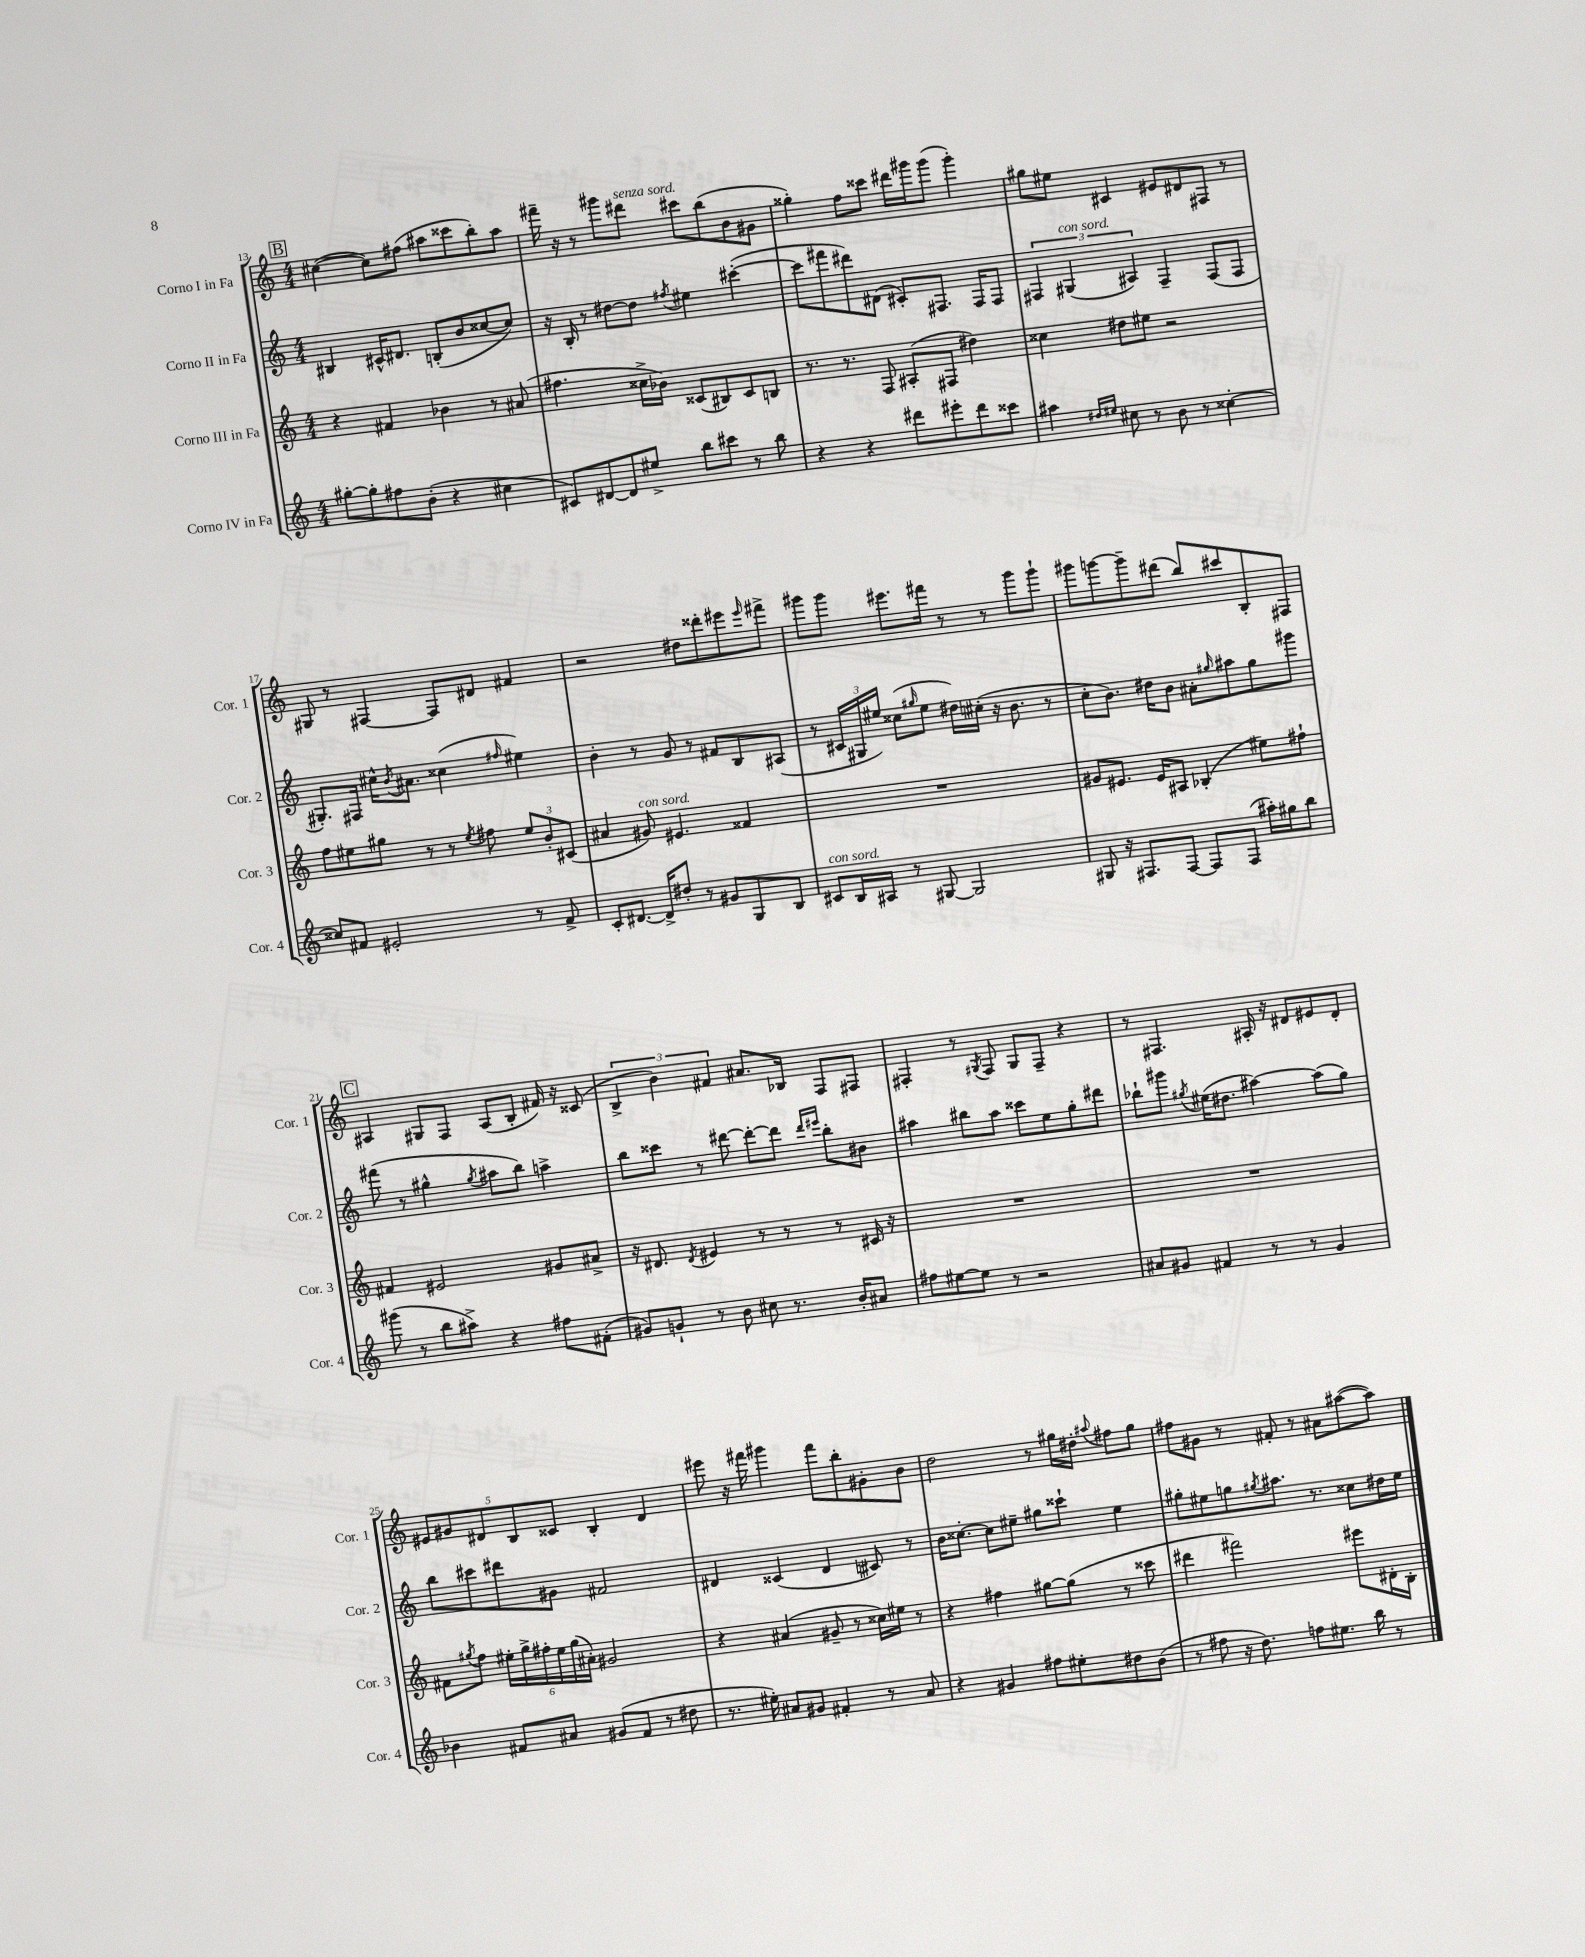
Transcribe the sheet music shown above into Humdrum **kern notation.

**kern	**kern	**kern	**kern
*part4	*part3	*part2	*part1
*staff4	*staff3	*staff2	*staff1
*I"Corno IV in Fa	*I"Corno III in Fa	*I"Corno II in Fa	*I"Corno I in Fa
*I'Cor. 4	*I'Cor. 3	*I'Cor. 2	*I'Cor. 1
*clefG2	*clefG2	*clefG2	*clefG2
*k[]	*k[]	*k[]	*k[]
*M4/4	*M4/4	*M4/4	*M4/4
!!LO:REH:place=s1:t=B
=13	=13	=13	=13
[8gg#X'\L	4r	4B#X/	([4cc#X\
8gg#'\]	.	.	.
8ff#X\	4f#X/	16c#X^^/KL	8cc#\L])
.	.	8.d#X/J	.
(8b'\J	.	.	(8ff#X\J
4r	4b-X\	(8Bn'/L	8aa#X\L
.	.	8b/	8ccc##X\
4cc#X\	8r	[8cc##X/	8bb'\)
.	(8a#X/	8cc##/J])	8aa#\J
=14	=14	=14	=14
8c#X/L)	4.ff#X\	16r	16fff#X~\
.	.	16B'/	16r
[8d#X/	.	8r	8r
8d#/]	.	[8dd#X\L	8ggg#X\L
!	!	!	!LO:TX:a:i:t=senza sord.
8ee#X^/J	16cc##X^\LL	8dd#\J]	8ddd#X\J
.	16b-X\JJ)	.	.
.	.	8qff#X/	.
8bb\L	(8c##X/L	4ee#X\	8ccc#X\L
8ccc#X\J	8B#X/)	.	(8bb\
8r	8c##/	([4ccc#X'\	8b\
8bb\	8Bn/J	.	8g#X\J
=15	=15	=15	=15
4r	8.r	8ccc#\L]	4gg##X'\)
.	.	8fff#X\	.
.	8.r	.	.
4r	.	8ddd#X\)	8ff\L
.	8F/	(8d#X\J	8ccc##X\J
8ddd#X\L	(8A#X'/L	8c#X'/L)	16ddd#X\LL
.	.	.	16ggg#X\J
8eee#X'\	8F#X/J	8.F#X/J	(8ggg#\J
8ddd#\	4dd#X\)	.	4ggg#'\)
.	.	16F#/KL	.
8ccc##X\J	.	8F#/J	.
=16	=16	=16	=16
4aa#X\	4cc##X\	6F#X/	8gg#X\L
.	.	.	8ee#X\J
!	!	!LO:TX:a:i:t=con sord.	!
.	.	(6G#X/	.
16qqdd#X/LL	.	.	.
16qqee#X/JJ	.	.	.
8cc#X\	8dd#X\L	.	4c#X/
.	.	6A#X/)	.
8r	8ee#X\J	.	.
8b\	2r	4F#~/	8e#X/L
8r	.	.	8d#X/
[4cc##X'\	.	(8F#/L	8F#X/J
.	.	8F#/J	8r
!!LO:LB:g=z
=17	=17	=17	=17
8cc##X/L]	8ff\L	8.G#X'/L)	8G#X/
8f#X/J	8ee#X\	.	8r
.	.	16F#X/Jk	.
2e#X'/	8gg#X\J	16cc#X^^\KL	[4F#X/
.	.	8qb/	.
.	.	8.a#X\J	.
.	8r	.	.
.	8r	(4cc##X\	8F#/L]
.	8qee#/	.	.
.	8ff#X\	.	8d#X/J
.	.	16qqff#X/	.
8r	12ee#/L	4ee#X\)	4f#X/
.	12b'/	.	.
8f#^/	.	.	.
.	(12c#X/J	.	.
=18	=18	=18	=18
8c'/L	4a#X/	4b'\	2r
[8.d#X/J	.	.	.
!	!LO:TX:a:i:t=con sord.	!	!
.	8g#X/)	8r	.
16d#^/KL]	.	.	.
8dd#X'/J	4.e#X/	8g/	.
8r	.	8r	8dd#X\L
8g#X/L	.	8f#X/L	8ddd##X'\
8G/	4f##X/	8B/	8eee#X\
.	.	.	16qqeee#/
8B/J	.	(8A#X/J	8fff#X^\J
=19	=19	=19	=19
!LO:TX:a:i:t=con sord.	!	!	!
8c#X/L	1r	8r	8ggg#X\L
16B/L	.	24c#X/LL	8ggg#\J
.	.	24G#X/	.
16A#X/JJ	.	.	.
.	.	24ee#X/JJ)	.
8r	.	(8cc##X\L	8.eee#X\L
.	.	16qqgg#X/	.
[8G#X/	.	8ee#\J	.
.	.	.	16fff#X\Jk
2G#/]	.	16dd#X\LL)	8r
.	.	(16cc#X'\JJ	.
.	.	16r	8r
.	.	8.b\	.
.	.	.	8ggg#\L
.	.	8r	8ggg#`\J
=20	=20	=20	=20
8G#X/	8g#X/L	8cc'\L	8ggg#X\L
16r	8.e#X/J	8.b\J)	[8gggn\
8.F#X/L	.	.	.
.	.	.	8ggg~\]
.	16e#/KL	16dd#X\KL	.
[8F#/J	8A#X/J	8b\J	(8ddd#X\J
8F#/L]	(4B-X'/	8a#X'\L	8bb/L)
.	.	16qqgg#X/	.
(8F#/J	.	8aa#X\	8ccc#X/
16aa#X'\LL)	8ee#X\L)	8gg#\	8B'/
16gg#X\J	.	.	.
8bb\J	8ff#X`\J	8ggg#X\J	8F#X/J
!!LO:LB:g=z
!!LO:REH:place=s1:t=C
=21	=21	=21	=21
(8ggg#X\	4f#X/	(8fff#X\	4A#X/
8r	.	8r	.
8bb\L	2e#X/	4gg#X^^\	8G#X/L
8aa#X^\J)	.	.	8F/J
.	.	8qgg#/	.
4r	.	8aa#X\L	(8A#/L
.	.	8bb\J)	8B'/J
8ff#X\L	8g#X/L	4aan^\	16f#X/)
.	.	.	16r
(8f#X'\J	8a#X^/J	.	(8c##X/
=22	=22	=22	=22
8g#X/L)	16r	8bb\L	6B^/
.	8.d#X/	.	.
8gn`/J	.	8ccc##X\J	.
.	.	.	6b\)
.	8qd#/	.	.
8r	4e#X/	8r	.
.	.	.	6f#X/
8b\	.	[8ddd#X\	.
8cc#X\	8r	8ddd#'\L_	8.a#X/L
8.r	8r	8ddd#\J]	.
.	.	.	16B-X/Jk
.	.	16qqddd#/LL	.
.	.	16qqeee#X/JJ	.
.	8r	8bb'\L	8F/L
16b'/KL	.	.	.
8a#X/J	16c#X/	8b#X\J	8F#X/J
.	16r	.	.
=23	=23	=23	=23
8ff#X\L	1r	4aa#X\	4F#X'/
[8ee#X\	.	.	.
8ee#\J]	.	8bb#X\L	8r
.	.	.	8qG#X/
8r	.	8aa#\J	8F#/
2r	.	8ccc##X\L	8G#/L
.	.	8ee\	8F#~/J
.	.	8gg'\	4r
.	.	8ddd#X\J	.
=24	=24	=24	=24
8a#X/L	1r	8bb-X`\L	8r
8g#X/J	.	8ggg#X\J	4.F#X/
.	.	8qgg#X/	.
4f#X/	.	(16ee#X\KL	.
.	.	8.dd#X\J	.
8r	.	[4aa#X\)	16A#X'/
.	.	.	16r
8r	.	.	8d#X/L
4g#/	.	(8aa#\L]	8e#X/
.	.	8gg#\J)	8d#'/J
!!LO:LB:g=z
=25	=25	=25	=25
4b-X\	8f#X\L	8bb\L	10e#X/L
.	.	.	10g#X/
.	8qgg#X/	.	.
.	8ff\J	8ccc#X\	.
.	.	.	10d#X/
8f#X/L	24ee#X'\LL	8ddd#X\	.
.	24gg#^\	.	.
.	.	.	10B/
.	24ff#X'\	.	.
8a#X/J	24ee#\	8g#X\J	.
.	.	.	10c##X/J
.	(24gg#\	.	.
.	24a#X'\JJ)	.	.
(8g#X/L	2g#X/	2f#X/	4B'/
8f#/J	.	.	.
8r	.	.	4d#/
8dd#X\	.	.	.
=26	=26	=26	=26
8.r	4r	4d#X/	8eee#X\
.	.	.	16r
16ee#X'\)	.	.	16fff#X\
8a#X/L	(4a#X/	(4c##X/	4ggg#X\
8g#X/J	.	.	.
4f#X'/	8g#X~/	4d#/	8fff#\L
.	8r	.	8bb'\
8r	16cc##X\LL)	8c#X/)	8g#X'\
.	16ee#X\JJ	.	.
8a#/	8r	8r	8b\J
=27	=27	=27	=27
4r	4r	16b\KL	2dd\
.	.	[8.cc##X'\J	.
4g#X/	4ff#X\	8cc##\L]	.
.	.	8ee#X~\J	.
8ff#X\L	[8gg#X\L	8gg#X\L	8r
8ee#X'\	(8gg#\J]	8ccc##X`\J	16gg#X\LL
.	.	.	16dd#X'\JJ
.	.	.	8qqaa#X/
8dd#X\	8r	4ee#\	8ff#X\L
(8b\J	8ccc##X\	.	8gg#\J
=28	=28	=28	=28
8r	4ddd#X\	8gg#X'\L	8ff#X\L
8ff#X\	.	8ee#X\	8g#X\J
16r	2fff#X\)	8ggn\	8r
8.dd\)	.	.	.
.	.	8qgg#X/	.
.	.	8.aa#X\J	8f#X'/
8ffn\L	.	.	8r
.	.	8.r	.
8.ee#X\J	.	.	8a#X\L
.	8eee#X\L	8cc##X\L	([8aa#X\
16bb\	.	.	.
8r	16d#X'\L	16dd#X\L	8aa#\J])
.	16B'\JJ	16ee#\JJ	.
==	==	==	==
*-	*-	*-	*-
